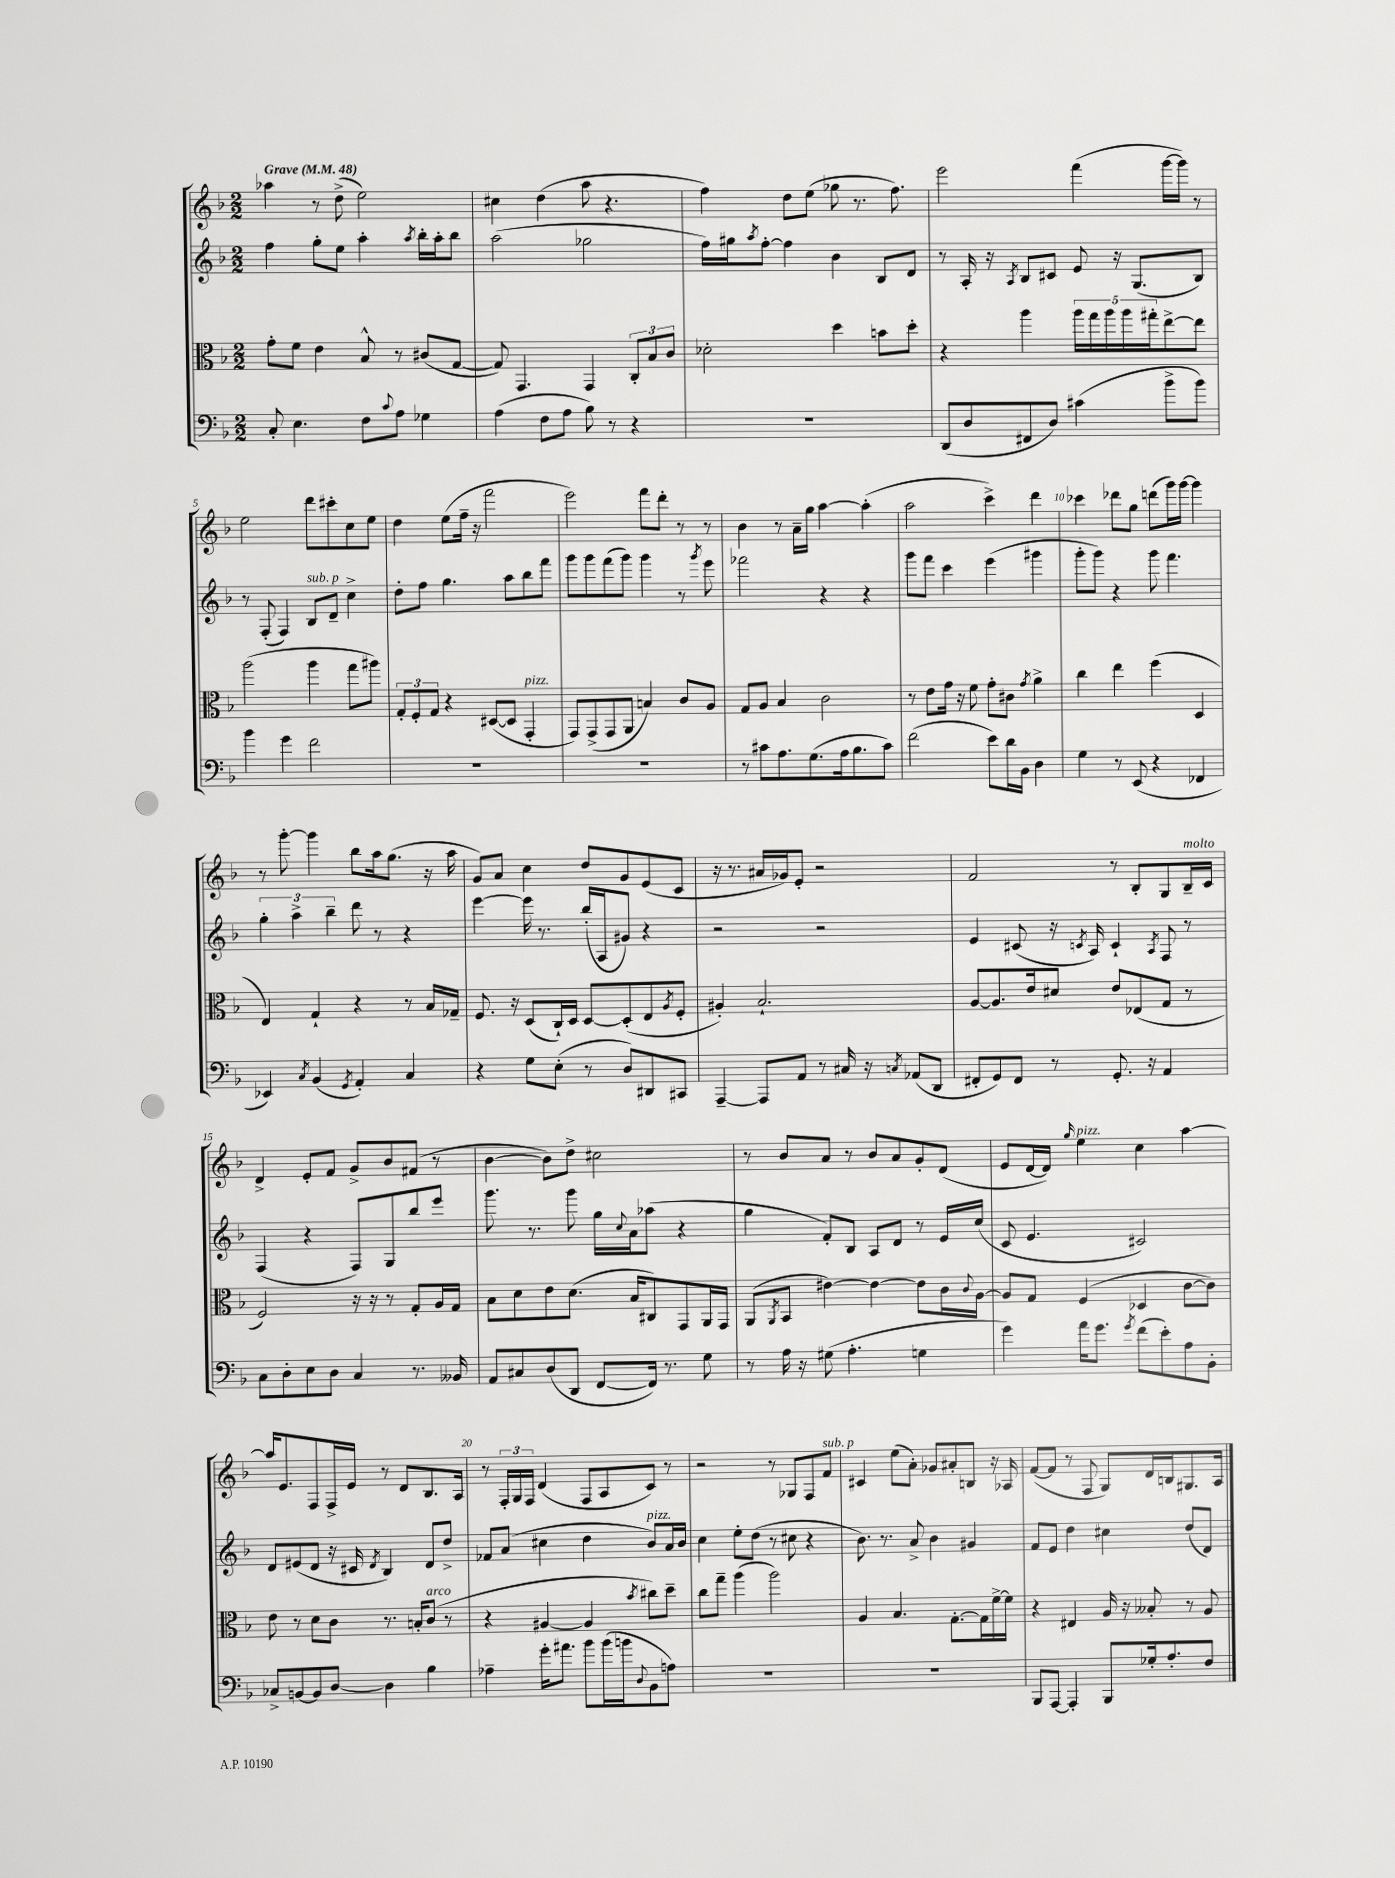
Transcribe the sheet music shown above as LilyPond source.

<<
\new StaffGroup <<
\new Staff = "s0" {
    \clef treble \key f \major \numericTimeSignature \time 2/2 \tempo "Grave" 4 = 48
    aes''4 r8 d''8->( e''2) |
    cis''4 d''4( a''8 r4. |
    f''4) d''8 e''8( ges''8 r8. f''8.) |
    e'''2 f'''4( g'''16~ g'''16) r8 |
    e''2 d'''8 cis'''8-. c''8 e''8 |
    d''4 e''8( f''16-- r16 f'''2 |
    e'''2) f'''8 d'''8-. r8 r8 |
    bes'4 r8 a'16-- g''16 a''4~ a''4-.( |
    a''2 c'''4->) d'''4 |
    ces'''4 des'''8 g''8 d'''8( g'''16) g'''16~ g'''4 |
    r8 g'''8~-. g'''4 bes''8 a''16 g''8.( r16 a''16 |
    g'8) a'8 c''4 d''8 g'8 e'8( c'8 |
    r16 r8. ais'16 ges'16) e'8-. r2 |
    f'2 r8 bes8-. g8 bes16--^\markup { \italic "molto" } c'16 |
    d'4-> e'8-. f'8 g'8-> bes'8 fis'8( r8 |
    bes'4~ bes'8) d''8-> cis''2 |
    r8 bes'8 a'8 r8 bes'8 a'8 g'8-. d'8( |
    e'8 d'16~ d'16) \grace { g''16 } e''4^\markup { \italic "pizz." } c''4 a''4~ |
    a''16 e'8. f8 f16-> e'16 r8 d'8 bes8. a16 |
    r8 \tuplet 3/2 { f16-. g16 f16 } d'4( f8 a8 c'8) r8 |
    r2 r8 ges8 f8 f'8^\markup { \italic "sub. p" } |
    cis'4 e''8( a'8-.) ges'8 ais'8-. b8 r16 aes16 |
    f'8~( f'8 r8 f8 g8) d'16 b16 gis8. a16 \bar "|." |
}
\new Staff = "s1" {
    \clef treble \key f \major \numericTimeSignature \time 2/2
    f''4 g''8-. e''8 a''4-. \acciaccatura { a''8 } bes''16-. a''16-. bes''8 |
    a''2( ges''2 |
    f''16) gis''16 \acciaccatura { a''8 } f''8~-. f''4 bes'4 bes8 d'8 |
    r8 a16-. r16 \acciaccatura { a8 } bes8 cis'8 e'8 r16 g8.( bes8) |
    r8 f8-.( f4) bes8^\markup { \italic "sub. p" } d'8-- c''4-> |
    d''8-. f''8 g''4. a''8 bes''8 f'''8 |
    g'''8 g'''8 f'''8( g'''8) g'''4 r8 \acciaccatura { g'''8 } e'''8 |
    fes'''2 r4 r4 |
    g'''8 f'''8 c'''4 e'''4( gis'''4 |
    g'''8-. g'''8) r4 g'''8 f'''4. |
    \tuplet 3/2 { g''4-. a''4-> bes''4-- } d'''8 r8 r4 |
    e'''4~ e'''16 r8. bes''16-.( a16 gis'8) r4 |
    r2 r2 |
    e'4 cis'8( r16 \acciaccatura { c'8 } a16) c'4-! \acciaccatura { a8 } f8 r8 |
    f4( r4 f8) g8 bes''8 e'''8 |
    g'''8. r8. g'''8 g''16 \appoggiatura { c''8 } a'16 aes''8( r4 |
    g''4 f'8-.) bes8 a8 d'8 r8 e'16 c''16( |
    c'8 e'4. cis'2) |
    d'8 eis'8( d'8 r16 cis'16 \acciaccatura { d'8 } bes4) d'8 d''8-> |
    fes'8 a'8( cis''4 d''4 bes'8^\markup { \italic "pizz." }) a'16 bes'16 |
    c''4 e''8-. d''8( r8 cis''8 r4 |
    bes'8.) r8. a'8-> bes'4 gis'4 |
    f'8 e'8 d''4 cis''4 d''8( d'8) \bar "|." |
}
\new Staff = "s2" {
    \clef alto \key f \major \numericTimeSignature \time 2/2
    g'8-. f'8 e'4 bes8-^ r8 cis'8( g8~ |
    g8) g,4. g,4 \tuplet 3/2 { c8-. bes8 c'8 } |
    des'2-. d''4 b'8 d''8-. |
    r4 a''4 \tuplet 5/4 { a''16 g''16 a''16 a''16 gis''16-. } e''8~-> e''8 |
    a''2( a''4 g''8 ais''8) |
    \tuplet 3/2 { g8-. f8-. g8 } r4 dis8~( dis8 g,4-.^\markup { \italic "pizz." } |
    g,8) g,8->( g,8 a,8 b4) c'8 a8 |
    g8 a8 bes4 c'2 |
    r8 e'8 g'16 r16 f'8 g'8-. cis'8 \acciaccatura { g'8 } a'4-> |
    c''4 e''4 f''4( d4 |
    e4) g4-! r4 r8 bes16 ges16-- |
    f8. r16 d8( c16-!) d16 d8~ d8-.( e8 \acciaccatura { a8 } f8-. |
    ais4-.) bes2.-! |
    a8~ a8. e'16 dis'8 e'8 ees8( g8 r8 |
    f2) r16 r16 r8 g8-. a16 g16 |
    bes8 d'8 e'8 d'8.( bes16 cis8) g,8 a,16 g,16 |
    a,8( \acciaccatura { a,8 } bes,8 eis'4~) eis'4~ eis'8 c'16 \appoggiatura { c'8 } a16~ |
    a8 g8 f4( des4 c'8~ c'8) |
    e'8 r8 d'8 c'8 r8. b16-. c'8^\markup { \italic "arco" }( r8 |
    r4 ais4~ ais4 \acciaccatura { bes'8 } cis''8) d''8-- |
    c''8 g''8-- a''4( a''2) |
    a4 bes4. g8.~-. g16 f'16~-> f'16 |
    r4 eis4 a16 r16 beses8-. r8 a8 \bar "|." |
}
\new Staff = "s3" {
    \clef bass \key f \major \numericTimeSignature \time 2/2
    c8-. e4. f8 \appoggiatura { c'8 } a8 ges4 |
    a4( f8 a8 bes8) r8 r4 |
    R1 |
    d,8( d8 fis,8 d8) cis'4( bes'8-> bes'8) |
    bes'4 g'4 f'2 |
    R1 |
    R1 |
    r8 cis'8 a8. g8.( a16 bes8. cis'8) |
    f'2( e'8) d'16 bes,16 d4 |
    g4 r8 e,8( r4 fes,4 |
    ees,4) \acciaccatura { c8 } bes,4( \acciaccatura { g,8 } a,4-.) c4 |
    r4 g8 e8-.( r8 d8) dis,8 cis,8 |
    a,,4~-- a,,8 a,8 r8 cis16 r16 \acciaccatura { c8 } aes,8( d,8 |
    fis,8-. g,8) fis,8 r8 g,8.-. r16 a,4 |
    c8 d8-. e8 d8 c4 r8. beses,16 |
    a,8 cis8 d8( d,8 f,8~ f,16) r8. g8 |
    r8 a16 r16 gis8( a4.-. g4 |
    g'4) a'16 g'8. \acciaccatura { g'8 } f'8( e'8-.) a8 bes,8-. |
    ces8-> b,8~ b,8 d8~ d4 bes4 |
    aes4-- g'16-. ais'8. bes'8 bes'16( b'16 \appoggiatura { d8 } bes,8 a8) |
    R1 |
    R1 |
    bes,,8 a,,8~ a,,4-. bes,,8 ges16-. a8.-. f8 \bar "|." |
}
>>
>>
\layout { \context { \Score \override BarNumber.break-visibility = ##(#f #t #t) barNumberVisibility = #(every-nth-bar-number-visible 5) } }
